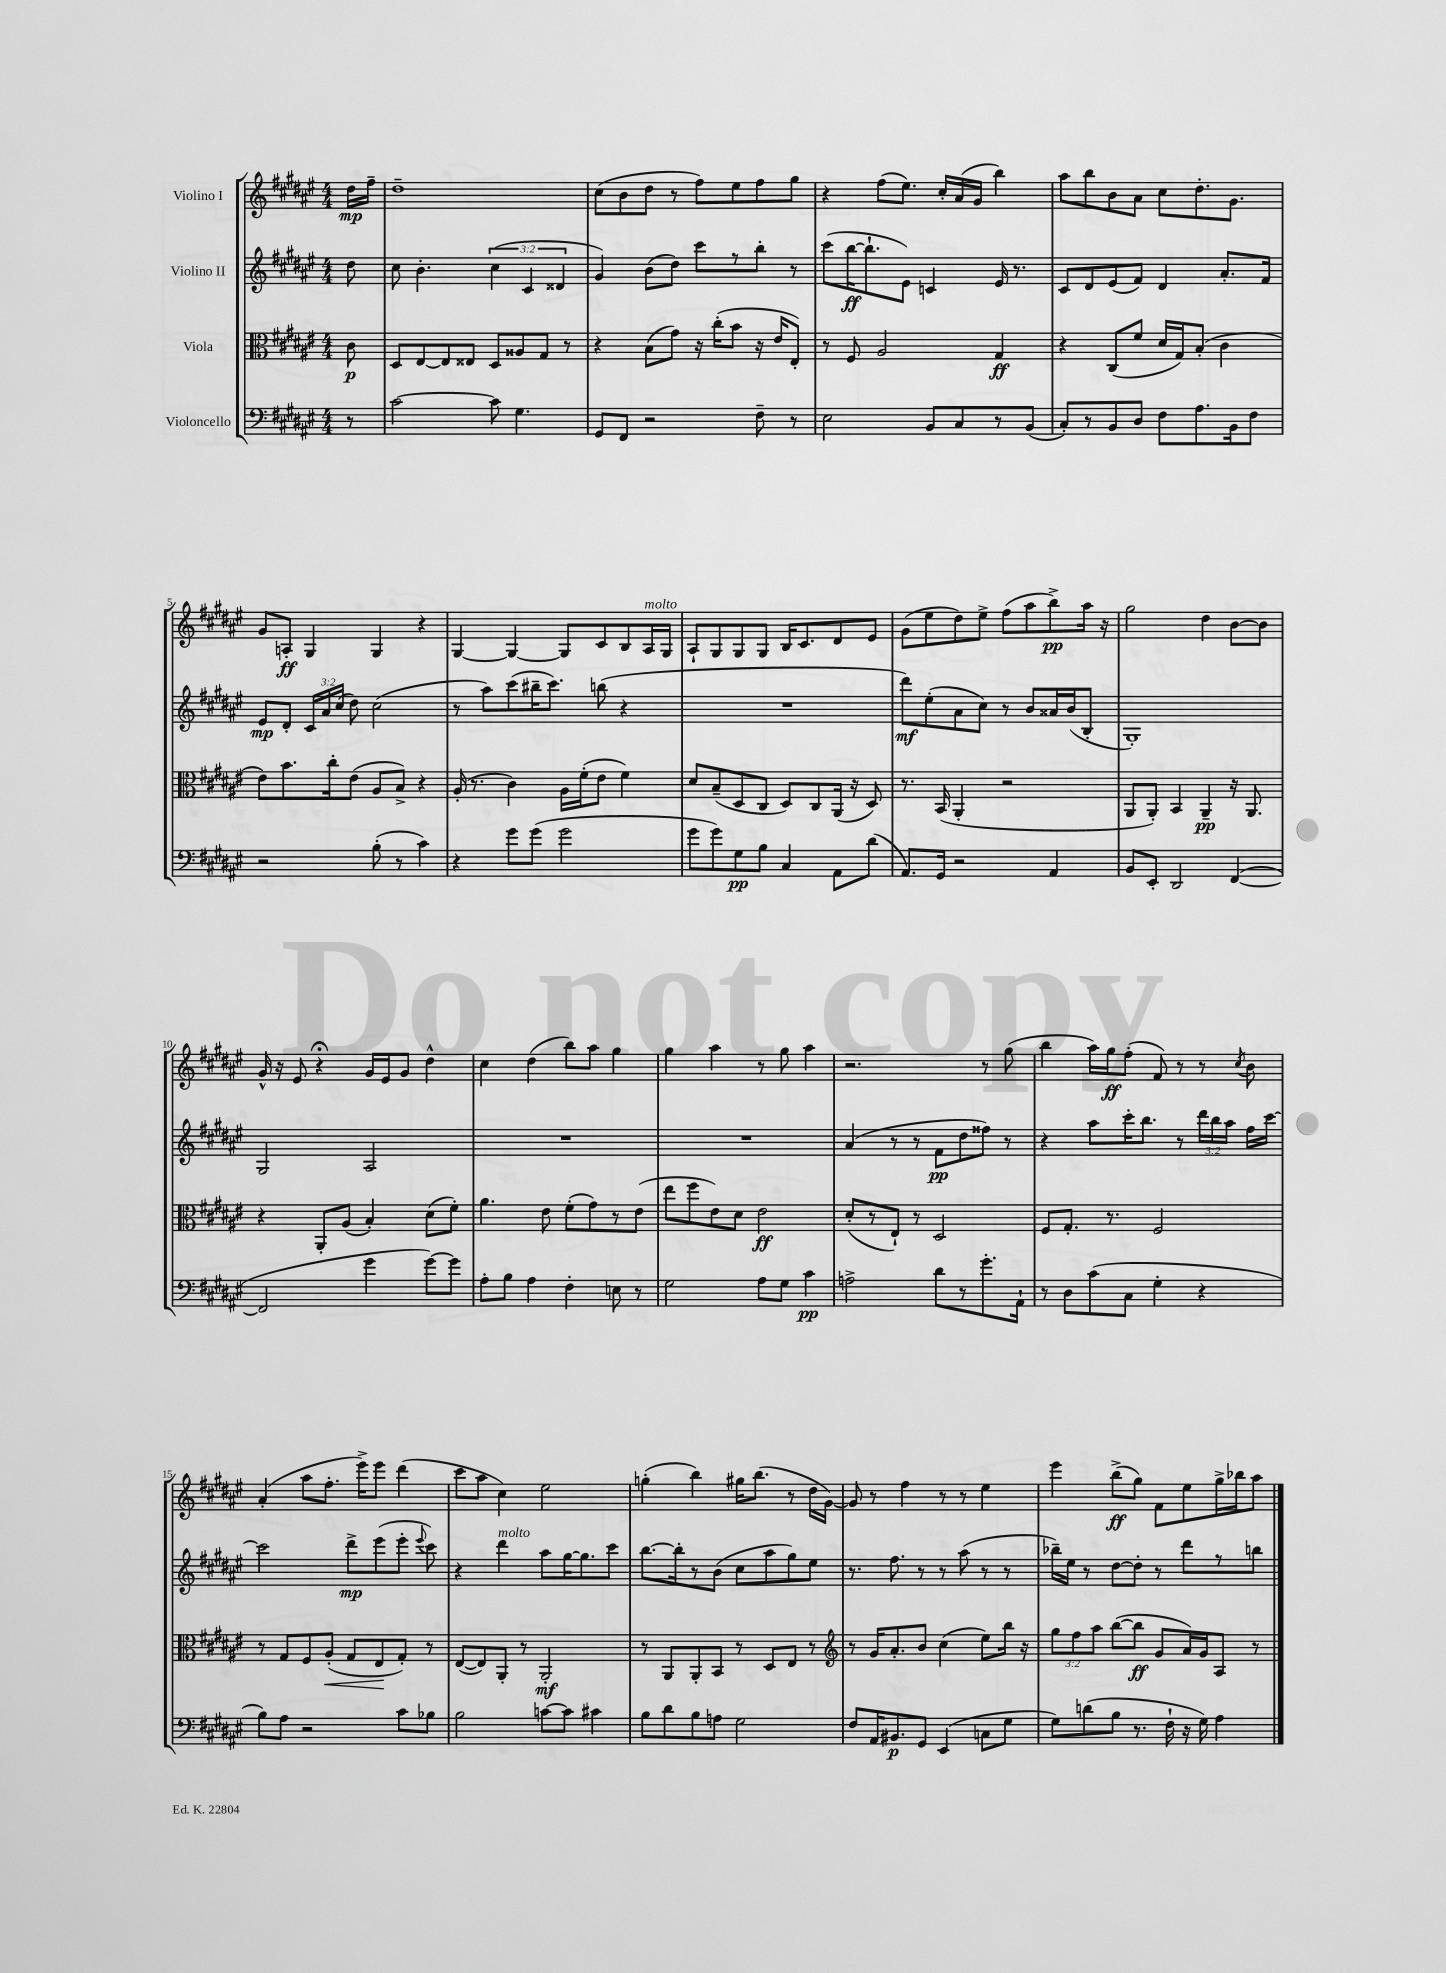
<<
\new StaffGroup <<
\new Staff = "s0" \with { instrumentName = "Violino I" } {
    \clef treble \key fis \major \numericTimeSignature \time 4/4 \partial 8
    \autoBeamOff dis''16[\mp fis''16]-- |
    dis''1-- |
    cis''8[( b'8 dis''8] r8 fis''8[) eis''8 fis''8 gis''8] |
    r4 fis''8[( eis''8.]) cis''16[-. ais'16( gis'16] b''4) |
    ais''8[ b''8 b'8 ais'8] cis''8[ dis''8.-. gis'8.] |
    gis'8[ a8]-.\ff gis4 gis4 r4 |
    gis4~ gis4~ gis8[ cis'8 b8 ais16^\markup { \italic "molto" } gis16] |
    ais8[-! gis8 gis8 gis8] b16[ cis'8. dis'8 eis'8] |
    gis'8[( eis''8 dis''8) eis''8]-> fis''8[( ais''8 b''8->\pp) ais''16] r16 |
    gis''2 dis''4 b'8[~ b'8] |
    gis'16-^ r16 eis'8 r4\fermata gis'16[ eis'16 gis'8] dis''4-^ |
    cis''4 dis''4( b''8[) ais''8] gis''4 |
    gis''4 ais''4 r8 gis''8 ais''4 |
    r2. r8 gis''8( |
    b''4 ais''16[) gis''16\ff fis''8]-.( fis'8) r8 r8 \acciaccatura { cis''8 } b'8 |
    ais'4-.( ais''8[ fis''8.]-. eis'''16[->) eis'''8] dis'''4( |
    cis'''8[ ais''8] cis''4) eis''2 |
    g''4-.( b''4) gis''16[ b''8.]( r8 dis''16[ gis'16]~) |
    gis'8 r8 fis''4 r8 r8 eis''4 |
    eis'''4 b''8[->\ff( gis''8]) fis'8[ eis''8 gis''16-> bes''16 ais''8] \bar "|." |
}
\new Staff = "s1" \with { instrumentName = "Violino II" } {
    \clef treble \key fis \major \numericTimeSignature \time 4/4 \override Staff.TupletNumber.text = #tuplet-number::calc-fraction-text \partial 8
    \autoBeamOff dis''8 |
    cis''8 b'4.-. \tuplet 3/2 { cis''4( cis'4 disis'4 } |
    gis'4) b'8[( dis''8]) cis'''8[ r8 b''8]-. r8 |
    cis'''8[( b''16~\ff b''8.-! eis'8]) c'4 eis'16 r8. |
    cis'8[ dis'8 eis'8( fis'8]) dis'4 ais'8.[-. fis'16] |
    eis'8[\mp dis'8]-. \tuplet 3/2 { cis'16[ ais'16 cis''16]( } dis''8) cis''2( |
    r8 ais''8[) cis'''8( bis''16-- cis'''8.]) b''8( r4 |
    R1 |
    dis'''8[\mf) eis''8-.( ais'8 cis''8]) r8 b'8[ aisis'16 b'16( b8]-. |
    gis1-.) |
    gis2 ais2 |
    R1 |
    R1 |
    ais'4( r8 r8 fis'8[\pp dis''8 fisis''8]) r8 |
    r4 ais''8[ cis'''16-. b''8.] r8 \tuplet 3/2 { dis'''16[ b''16 ais''16] } fis''16[ cis'''16]~ |
    cis'''2 dis'''8[->\mp eis'''8( eis'''8]-. \appoggiatura { eis'''8 } cis'''8) |
    r4 dis'''4^\markup { \italic "molto" } ais''8[ gis''16~ gis''8. cis'''8] |
    b''8.[~ b''16-. r8 b'8]( cis''8[ ais''8 gis''8) eis''8] |
    r8. fis''8. r8 r8 ais''8( r8 r8 |
    bes''16[--) eis''16] r8 dis''8[~ dis''8]-. r8 dis'''8[ r8 b''8] \bar "|." |
}
\new Staff = "s2" \with { instrumentName = "Viola" } {
    \clef alto \key fis \major \numericTimeSignature \time 4/4 \override Staff.TupletNumber.text = #tuplet-number::calc-fraction-text \partial 8
    \autoBeamOff cis'8\p |
    dis8[ eis8~ eis8 eisis8] dis8[ aisis8 gis8] r8 |
    r4 b8[( gis'8]) r16 cis''16[-.( b'8] r16 eis'16[ eis8]-.) |
    r8 fis8 ais2 gis4\ff |
    r4 cis8[( fis'8] dis'16[ gis16) b8]-.( cis'4 |
    eis'8[) b'8. cis''16-. eis'8]( ais8[ b8]->) r4 |
    ais16-.( r8. cis'4) ais16[ fis'16-.( eis'8] fis'4) |
    dis'8[ b8--( dis8 cis8] dis8[) cis8 ais,16]( r16 dis8) |
    r8. b,16( ais,4-. r2 |
    ais,8[ ais,8]-.) b,4 ais,4--\pp r16 ais,8. |
    r4 ais,8[-. ais8]( b4-.) dis'8[( fis'8]-.) |
    ais'4. eis'8 fis'8[-.( gis'8) r8 eis'8]( |
    eis''8[ fis''8 eis'8) dis'8] eis'2\ff |
    dis'8[-.( r8 eis8]-!) r8 dis2 |
    fis8[ gis8.]-. r8. fis2 |
    r8 gis8[ fis8 ais8]-.\<( gis8[ eis8\! gis8]-.) r8 |
    eis8[~( eis8) ais,8]-. r8 ais,2-.\mf |
    r8 ais,8[ ais,8-. b,8] r8 dis8[ eis8] r8 |
    \clef treble r8 gis'16[ ais'8.-. b'8] cis''4( eis''8[) b''16] r16 |
    \tuplet 3/2 { gis''8[ fis''8 ais''8] } b''8[~( b''8]\ff gis'8[ ais'16) gis'16 ais8] r8 \bar "|." |
}
\new Staff = "s3" \with { instrumentName = "Violoncello" } {
    \clef bass \key fis \major \numericTimeSignature \time 4/4 \partial 8
    \autoBeamOff r8 |
    cis'2~ cis'8 gis4. |
    gis,8[ fis,8] r2 fis8-- r8 |
    eis2 b,8[ cis8 r8 b,8]( |
    cis8[-.) r8 b,8 dis8] fis8[ ais8. b,16 fis8] |
    r2 b8-.( r8 cis'4) |
    r4 gis'8[ gis'8]( gis'2 |
    gis'8[ gis'8) gis8\pp b8] cis4 ais,8[ dis'8]( |
    ais,8.[) gis,16] r2 ais,4 |
    b,8[ eis,8]-. dis,2 fis,4~( |
    fis,2 gis'4 gis'8[~) gis'8] |
    ais8[-. b8] ais4 fis4-. e8 r8 |
    gis2 ais8[ gis8] cis'4\pp |
    a2-> dis'8[ r8 gis'8.-. ais,16]-! |
    r8 dis8[ cis'8( cis8] gis4-. r4 |
    b8[) ais8] r2 cis'8[ bes8] |
    b2 c'8[~ c'8] cis'4 |
    b8[ dis'8 b8 a8] gis2 |
    fis8[ ais,16 bis,8.\p gis,8] eis,4( c8[ gis8] |
    gis8[) d'8( b8] r8. fis16-! r16 gis16) ais4 \bar "|." |
}
>>
>>
